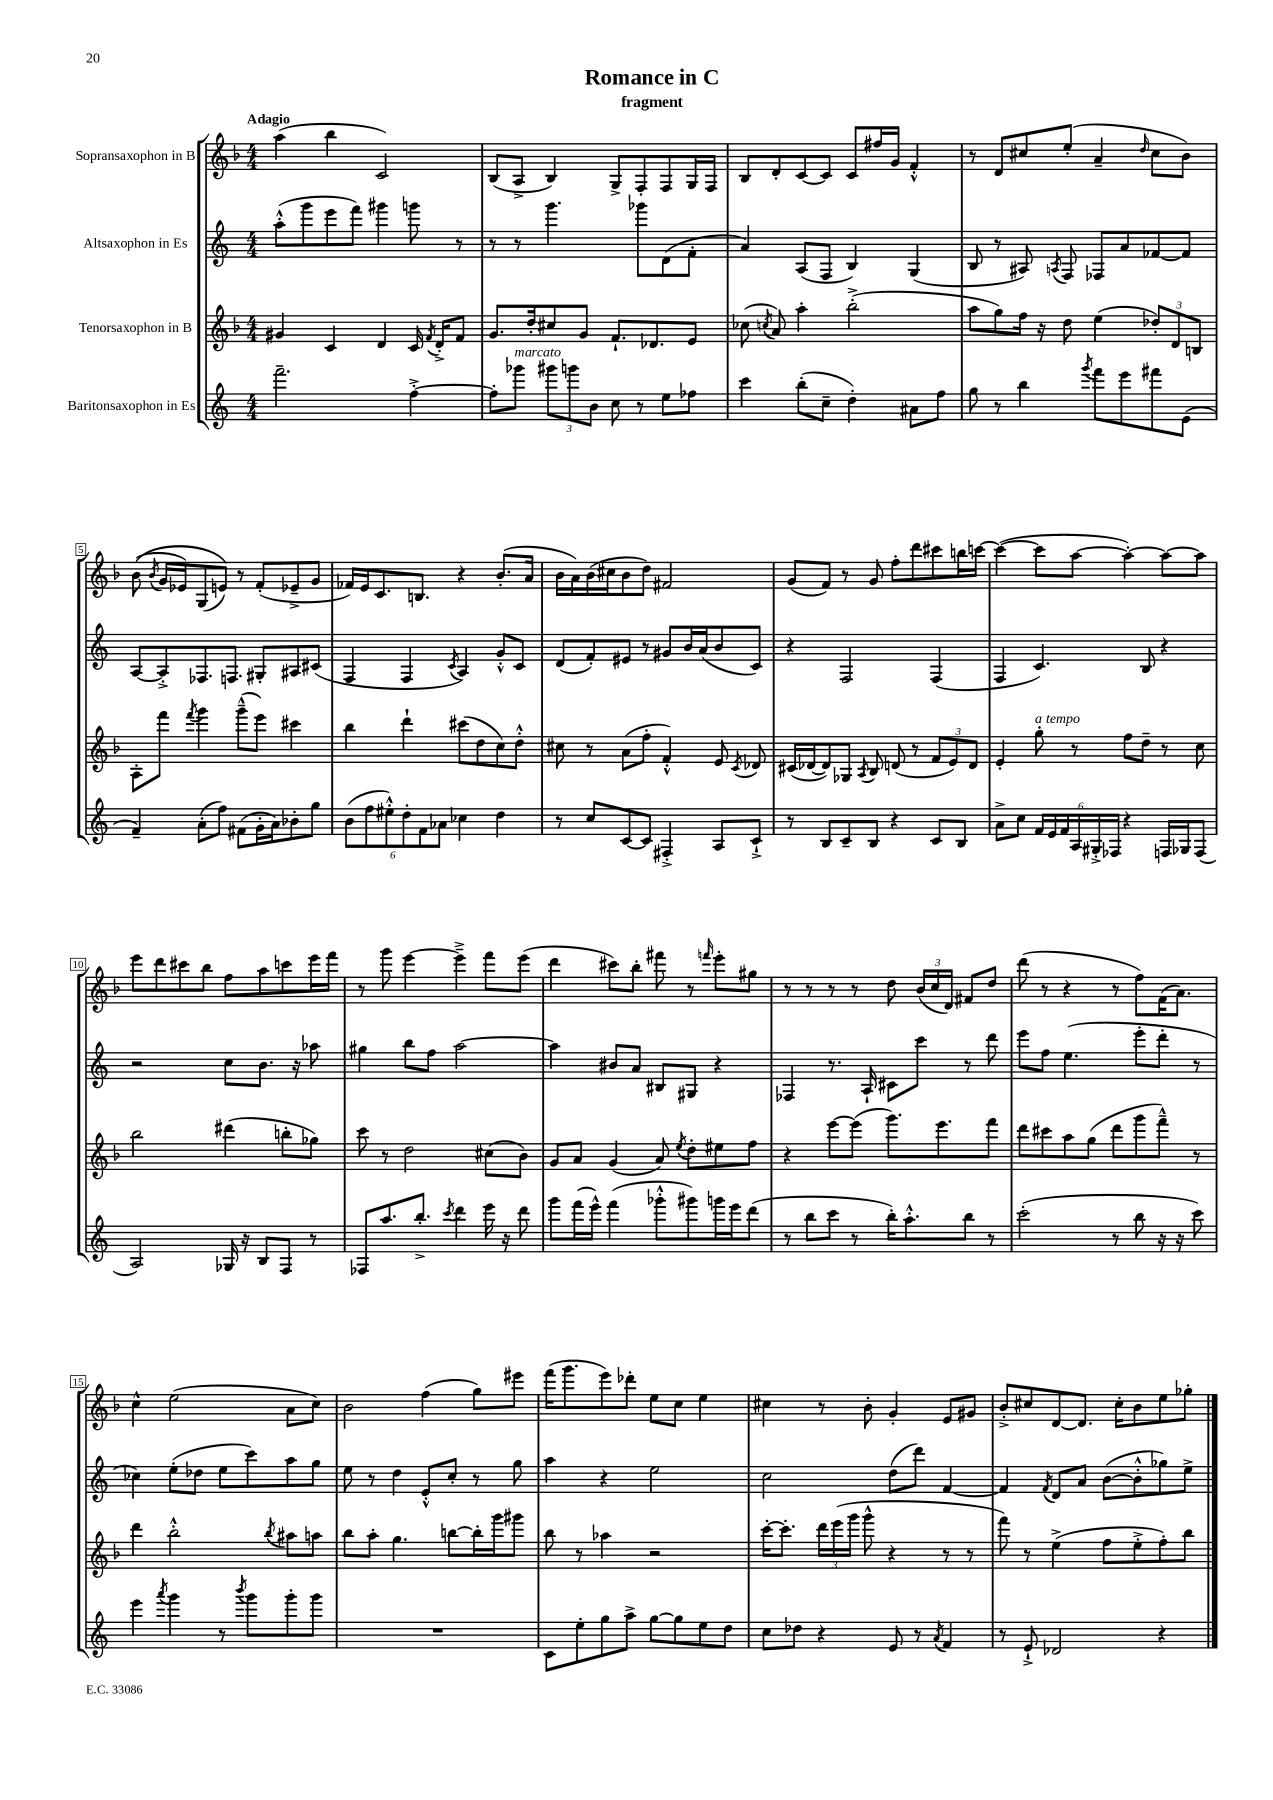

**kern	**kern	**kern	**kern
*part4	*part3	*part2	*part1
*staff4	*staff3	*staff2	*staff1
*I"Baritonsaxophon in Es	*I"Tenorsaxophon in B	*I"Altsaxophon in Es	*I"Sopransaxophon in B
*clefG2	*clefG2	*clefG2	*clefG2
*k[]	*k[b-]	*k[]	*k[b-]
*M4/4	*M4/4	*M4/4	*M4/4
=1	=1	=1	=1
!	!	!	!LO:TX:a:B:t=Adagio
2.fff~\	4g#X/	(8aa'^^\L	(4aa\
.	.	8ggg\	.
.	4c/	8eee\	4bb-\
.	.	8fff\J)	.
.	4d/	4ggg#X\	2c/)
[4ff'^\	16c/	8gggn\	.
.	8qf/	.	.
.	16d'^/KL	.	.
.	8f/J	8r	.
=2	=2	=2	=2
8ff'\L]	8.g/L	8r	(8B-/L
!LO:TX:a:i:t=marcato	!	!	!
8ggg-X\J	.	8r	8A^/J
.	16dd'/k	.	.
12ggg#X\L	8cc#X/	4.ggg\	4B-/)
12gggn\	.	.	.
.	8g/J	.	.
12b\J	.	.	.
8cc\	8.f`/L	.	8G^/L
8r	.	8ggg-X\L	8F'/
.	8.d-X/	.	.
8ee\L	.	(8d\	8F/
8ff-X\J	8e/J	8f'\J	16G/L
.	.	.	16F/JJ
=3	=3	=3	=3
4ccc\	(8cc-X\	4a/)	8B-/L
.	8qccn/	.	.
.	8a/)	.	8d'/
(8bb'\L	4aa'\	(8A/L	[8c/
8cc~\J	.	8F/J	8c/J]
4dd'\)	(2bb-'^\	4B/)	8c/L
.	.	.	16ff#X/L
.	.	.	16g/JJ
8a#X\L	.	(4G/	4f'^^/
8ff\J	.	.	.
=4	=4	=4	=4
8gg\	8aa\L	8B/	8r
8r	8gg\)	8r	8d/L
4bb\	16ff\Jk	8A#X/)	8cc#X/
.	16r	.	.
.	.	8qAn/	.
.	8dd\	8F/	(8ee'/J
8qggg/	.	.	.
8fff\L	(4ee\	8F-X/L	4a~/
8eee\	.	8a/	.
.	.	.	16qqdd/
8fff#X\	12dd-X'/L)	[8f-X/	8cc#\L
.	12d/	.	.
(8e\J	.	8f-/J]	8b-\J)
.	12Bn/J	.	.
!!LO:LB:g=z
=5	=5	=5	=5
4f~/)	8A'\L	[8A/L	((8b-\
.	.	.	8qb-/
.	8fff\J	8A'^/]	16g/LL
.	.	.	16e-X/J)
.	8qfff/	.	.
(8a'\L	4ggg\	8.F-X/	(8G/
8ff\J)	.	.	8en/J))
.	.	8.Fn/J	.
(8f#X\L	(8ggg~^^\L	.	8r
16g'\L	8eee\J)	8G#X'/L	(8f'/L
16a\J)	.	.	.
8b-X'\	4ccc#X\	8A#X/	8e-X~^/
8gg\J	.	(8c#X/J	8g/J
=6	=6	=6	=6
(12b\L	4bb-\	4F/	16f-X/LL)
.	.	.	16e/J
12ff\	.	.	.
.	.	.	8.c/
12ee#X'^^\)	.	.	.
12dd'\	4ddd`\	4F/	.
.	.	.	8.Bn/J
12f\	.	.	.
12a-X\J	.	.	.
.	.	8qc/	.
4cc-X\	(8ccc#X\L	4A/)	4r
.	8dd\	.	.
4dd\	8cc\)	8g'^^/L	(8.b-'/L
.	8dd'^^\J	8c/J	.
.	.	.	16a/Jk
=7	=7	=7	=7
8r	8cc#X\	(8d/L	16b-\LL
.	.	.	16a\)
8cc/L	8r	8f'/)	(16b-\
.	.	.	16cc#X\J
[8c/	(8a\L	8e#X/J	8b-\
8c/J]	8ff'\J	8r	8dd\J)
4F#X'^/	4f'^^/)	8g#X/L	2f#X/
.	.	16b/L	.
.	.	(16a/J	.
8A/L	8e/	8b/	.
.	8qc/	.	.
8c`^/J	8d-X/	8c/J)	.
=8	=8	=8	=8
8r	(16c#X/LL	4r	(8g/L
.	[16d-X/J	.	.
8B/L	8d-/])	.	8f/J)
8c~/	8G-X/J	2F/	8r
.	8qA/	.	.
8B/J	8B-/	.	8g/
4r	(8dn/	.	8ff'\L
.	8r	.	8ddd\
8c/L	12f/L	(4F/	8ccc#X\
.	12e/)	.	.
8B/J	.	.	16bbn\L
.	12d/J	.	.
.	.	.	[16cccn\JJ
=9	=9	=9	=9
8a^\L	4e'/	4F/	(4ccc\_
8cc\J	.	.	.
!	!LO:TX:a:i:t=a tempo	!	!
24f/LL	8gg'\	4.c/)	8ccc\L]
24e/	.	.	.
24f/	.	.	.
24A/	8r	.	[8aa\J
24G#X'^/	.	.	.
24F-X/JJ	.	.	.
4r	8ff\L	.	4aa'\_)
.	8dd~\J	8B/	.
16Fn/LL	8r	4r	8aa\L_
16G-X/J	.	.	.
(8F/J	8cc\	.	8aa\J]
!!LO:LB:g=z
=10	=10	=10	=10
2A/)	2bb-\	2r	8eee\L
.	.	.	8ddd\
.	.	.	8ccc#X\
.	.	.	8bb-\J
16G-X/	(4ddd#X\	8cc\L	8ff\L
16r	.	.	.
8B/L	.	8.b\J	8aa\
8F/J	8bbn'\L	.	8cccn\
.	.	16r	.
8r	8gg-X\J)	8aa-X\	16eee\L
.	.	.	16fff\JJ
=11	=11	=11	=11
8F-X/L	8ccc\	4gg#X\	8r
8.aa/	8r	.	8ggg\
.	2dd\	8bb\L	[4eee\
8.bb'^/J	.	.	.
.	.	8ff\J	.
8qccc/	.	.	.
4ddd\	.	[2aa\	4eee~^\]
16eee\	(8cc#X\L	.	8fff\L
16r	.	.	.
8ddd\	8b-\J)	.	(8eee\J
=12	=12	=12	=12
8ggg\L	8g/L	4aa\]	4ddd\
(16fff\L	8a/J	.	.
16eee^^\JJ)	.	.	.
(4fff\	(4g/	8b#X/L	8ccc#X\L)
.	.	8a/J	8bb-'\J
8ggg-X'^^\L	8a/)	8B#X/L	8fff#X\
.	8qee/	.	.
8ggg#X\)	8dd'\L	8G#X/J	8r
.	.	.	16qqfffn/
16gggn\L	8ee#X\	4r	8eee'\L
16eee\J	.	.	.
(8ddd\J	8ff\J	.	8gg#X\J
=13	=13	=13	=13
8r	4r	4F-X/	8r
8bb\L	.	.	8r
8ccc\J	[8eee\L	8.r	8r
8r	(8eee\J]	.	8r
.	.	16A`/	.
16bb'\KL)	8.ggg\L)	8c#X\L	8dd\
8.aa'^^\	.	.	.
.	.	8ccc\J	(24b-/LL
.	.	.	24cc/
.	8.eee\	.	.
.	.	.	24d/JJ)
8bb\J	.	8r	8f#X/L
8r	8fff\J	8ddd\	8dd/J
=14	=14	=14	=14
(2ccc'\	8ddd\L	8eee\L	(8ddd\
.	8ccc#X\	8ff\J	8r
.	8aa\	(4.ee\	4r
.	(8gg\J	.	.
8r	8ddd\L	.	8r
8bb\	8ggg\	8eee'\L	8ff\L)
16r	8fff~^^\J)	8ddd'\J	(16f\K
16r	.	.	8.a\J)
8ccc\)	8r	8r	.
!!LO:LB:g=z
=15	=15	=15	=15
4eee\	4ddd\	4cc-X\)	4cc^^\
8qaaa/	.	.	.
4ggg\	2bb-'^^\	(8ee'\L	(2ee\
.	.	8dd-X\J	.
8r	.	8ee\L	.
8qbbb/	.	.	.
8ggg\L	.	8ccc\)	.
.	8qbb-/	.	.
8ggg'\	8aa#X\L	8aa\	8a\L
8ggg\J	8aan\J	8gg\J	8cc\J)
=16	=16	=16	=16
1r	8bb-\L	8ee\	2b-\
.	8aa'\J	8r	.
.	4.gg\	4dd\	.
.	.	8e'^^/L	(4ff\
.	[8bbn\L	8cc'/J	.
.	16bb'\L]	8r	8gg\L)
.	16ggg\J	.	.
.	8ggg#X\J	8gg\	8eee#X\J
=17	=17	=17	=17
8c\L	8bb-\	4aa\	(16fff\KL
.	.	.	8.ggg\
8ee'\	8r	.	.
8gg\	4aa-X\	4r	8eee\)
8aa^\J	.	.	8ddd-X'\J
[8gg\L	2r	2ee\	8ee\L
8gg\]	.	.	8cc\J
8ee\	.	.	4ee\
8dd\J	.	.	.
=18	=18	=18	=18
8cc\L	[16ccc'\KL	2cc\	4cc#X\
.	8.ccc'\J]	.	.
8dd-X\J	.	.	.
4r	24ddd\LL	.	8r
.	(24eee\	.	.
.	24ggg\JJ	.	.
.	8ggg^^\	.	8b-'\
8e/	4r	(8dd\L	4g'/
8r	.	8ddd\J)	.
8qa/	.	.	.
4f/	8r	[4f/	8e/L
.	8r	.	8g#X/J
=19	=19	=19	=19
8r	8fff\)	4f/]	8b-'^/L
8e`^/	8r	.	8cc#X/
.	.	8qf/	.
2d-X/	(4ee^\	8d/L	[8d/
.	.	8a/J	8.d/J]
.	8ff\L	([8b\L	.
.	.	.	16cc#'\KL
.	8ee'^\	8b'^^\]	8b-\
4r	8ff'\)	8gg-X\)	8ee\
.	8bb-\J	8ee^\J	8gg-X'\J
==	==	==	==
*-	*-	*-	*-
